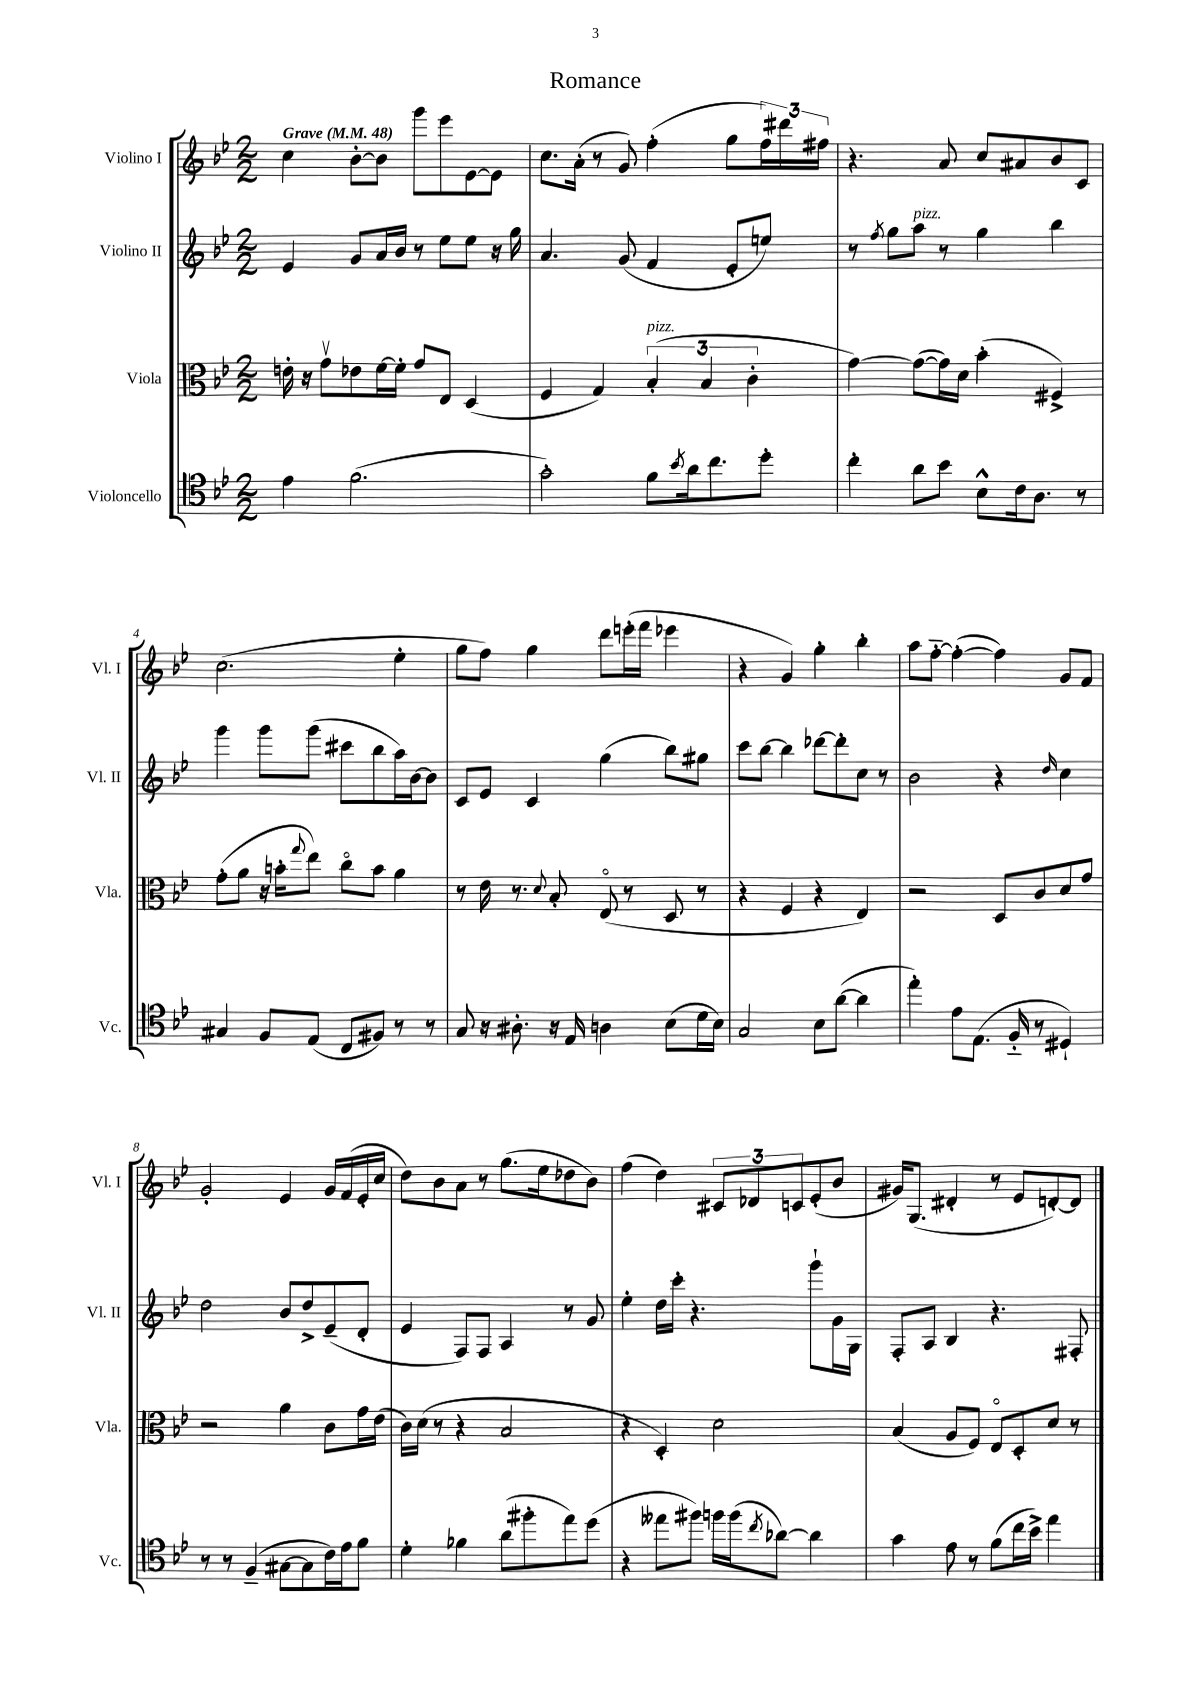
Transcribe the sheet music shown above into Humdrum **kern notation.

**kern	**kern	**kern	**kern
*part4	*part3	*part2	*part1
*staff4	*staff3	*staff2	*staff1
*I"Violoncello	*I"Viola	*I"Violino II	*I"Violino I
*I'Vc.	*I'Vla.	*I'Vl. II	*I'Vl. I
*clefC4	*clefC3	*clefG2	*clefG2
*k[b-e-]	*k[b-e-]	*k[b-e-]	*k[b-e-]
*M2/2	*M2/2	*M2/2	*M2/2
*MM48	*MM48	*MM48	*MM48
=1	=1	=1	=1
!	!	!	!LO:TX:a:B:t=Grave
4e-\	16en'\	4e-/	4cc\
.	16r	.	.
.	8gv\L	.	.
(2.f\	8e-X\	8g/L	[8b-'\L
.	[16f\L	16a/L	8b-\J]
.	16f'\JJ]	16b-/JJ	.
.	8g/L	8r	8ggg\L
.	8E-/J	8ee-\L	8eee-\
.	(4D/	8ee-\J	[8e-\
.	.	16r	8e-\J]
.	.	16gg\	.
=2	=2	=2	=2
2g'\)	4F/	4.a/	8.cc\L
.	.	.	(16a'\Jk
.	4G/)	.	8r
.	.	(8g/	8g/)
!	!LO:TX:a:i:t=pizz.	!	!
8f\L	(6B-'/	4f/	(4ff'\
8qb-/	.	.	.
16a\k	.	.	.
.	6B-/	.	.
8.cc\	.	.	.
.	.	8e-'/L	8gg\L
.	6c'\	.	.
8dd'\J	.	8een/J)	24ff\L)
.	.	.	24ddd#X\
.	.	.	24ff#X\JJ
=3	=3	=3	=3
4cc'\	[4g\)	8r	4.r
.	.	8qff/	.
.	.	8gg\L	.
!	!	!LO:TX:a:i:t=pizz.	!
8a\L	(8g\L_	8aa\J	.
8b-\J	16g\L])	8r	8a/
.	16d\JJ	.	.
8B-^^\L	(4b-'\	4gg\	8cc/L
16c\k	.	.	8a#X/
8.A\J	.	.	.
.	4F#X^/)	4bb-\	8b-/
8r	.	.	8c/J
!!LO:LB:g=z
=4	=4	=4	=4
4G#X/	(8g'\L	4ggg\	(2.cc\
.	8a\J	.	.
8F/L	16r	8ggg\L	.
.	16bn'\KL	.	.
.	8qqgg/	.	.
(8E-/J	8ee-\J)	(8ggg\J	.
8C/L	8cc\L	8ccc#X\L	.
8F#X/J)	8b\J	8bb-\	.
8r	4a\	16aa\L)	4ee-'\
.	.	[16b-\J	.
8r	.	8b-\J]	.
=5	=5	=5	=5
8G/	8r	8c/L	8gg\L
16r	16e-\	8e-/J	8ff\J)
8.A#X'\	8.r	.	.
.	.	4c/	4gg\
.	8qqd/	.	.
16r	8B-'/	.	.
16E-/	.	.	.
4An\	(8E-/	(4gg\	8ddd\L
.	8r	.	(16eeen'\L
.	.	.	16fff\JJ
(8B-\L	8D/	8bb-\L)	4eee-X\
16d\L	8r	8gg#X\J	.
16B-\JJ)	.	.	.
=6	=6	=6	=6
2G/	4r	8ccc\L	4r
.	.	[8bb-\J	.
.	4F/	4bb-\]	4g/)
8B-\L	4r	[8ddd-X\L	4gg'\
([8a\J	.	8ddd-'\]	.
4a\]	4E-/)	8cc\J	4bb-'\
.	.	8r	.
=7	=7	=7	=7
4ee-'\)	2r	2b-\	8aa\L
.	.	.	[8ff\J
8e-\L	.	.	(4ff'\_
(8.E-\J	.	.	.
.	8D/L	4r	4ff\])
16F/	.	.	.
8r	8c/	.	.
.	.	16qqdd/	.
4D#X`/)	8d/	4cc\	8g/L
.	8g/J	.	8f/J
!!LO:LB:g=z
=8	=8	=8	=8
8r	2r	2dd\	2g'/
8r	.	.	.
(4F~/	.	.	.
[8G#X\L	4a\	8b-/L	4e-/
8G#\]	.	8dd^/	.
16c\L)	8c\L	(8e-~/	16g/LL
16e-\J	.	.	(16f/
8f\J	16g\L	8d'/J	16e-'/
.	(16e-\JJ	.	16cc/JJ
=9	=9	=9	=9
4d'\	16c\LL)	4e-/	8dd\L)
.	(16d\JJ	.	.
.	8r	.	8b-\
4f-X\	4r	8F/L)	8a\J
.	.	8F/J	8r
(8a\L	2B-/	4A/	(8.gg\L
8ff#X'\	.	.	.
.	.	.	16ee-\k
8ee-\)	.	8r	8dd-X\
(8dd\J	.	8g/	8b-\J)
=10	=10	=10	=10
4r	4r	4ee-'\	(4ff\
8ee--X\L	4D'/)	16dd\LL	4dd\)
.	.	16ccc'\JJ	.
8ff#X\J)	.	4.r	.
16ffn\LL	2d\	.	12c#X/L
(16ff\J	.	.	.
.	.	.	12d-X/
8qcc/	.	.	.
[8a-X\J)	.	.	.
.	.	.	12cn/
4a-\]	.	8ggg`\L	(8e-'/
.	.	16g\L	8b-/J
.	.	16G\JJ	.
=11	=11	=11	=11
4g\	(4B-/	8F'/L	16g#X/KL)
.	.	.	(8.G/J
.	.	8A/J	.
8e-\	8A/L	4B-/	4d#X'/
8r	8F/J)	.	.
(8f\L	8E-/L	4.r	8r
16cc\L	8D'/	.	8e-/L
16b-^\JJ)	.	.	.
4ee-\	8d/J	.	[8dn'/)
.	8r	8F#X'/	8d/J]
==	==	==	==
*-	*-	*-	*-
